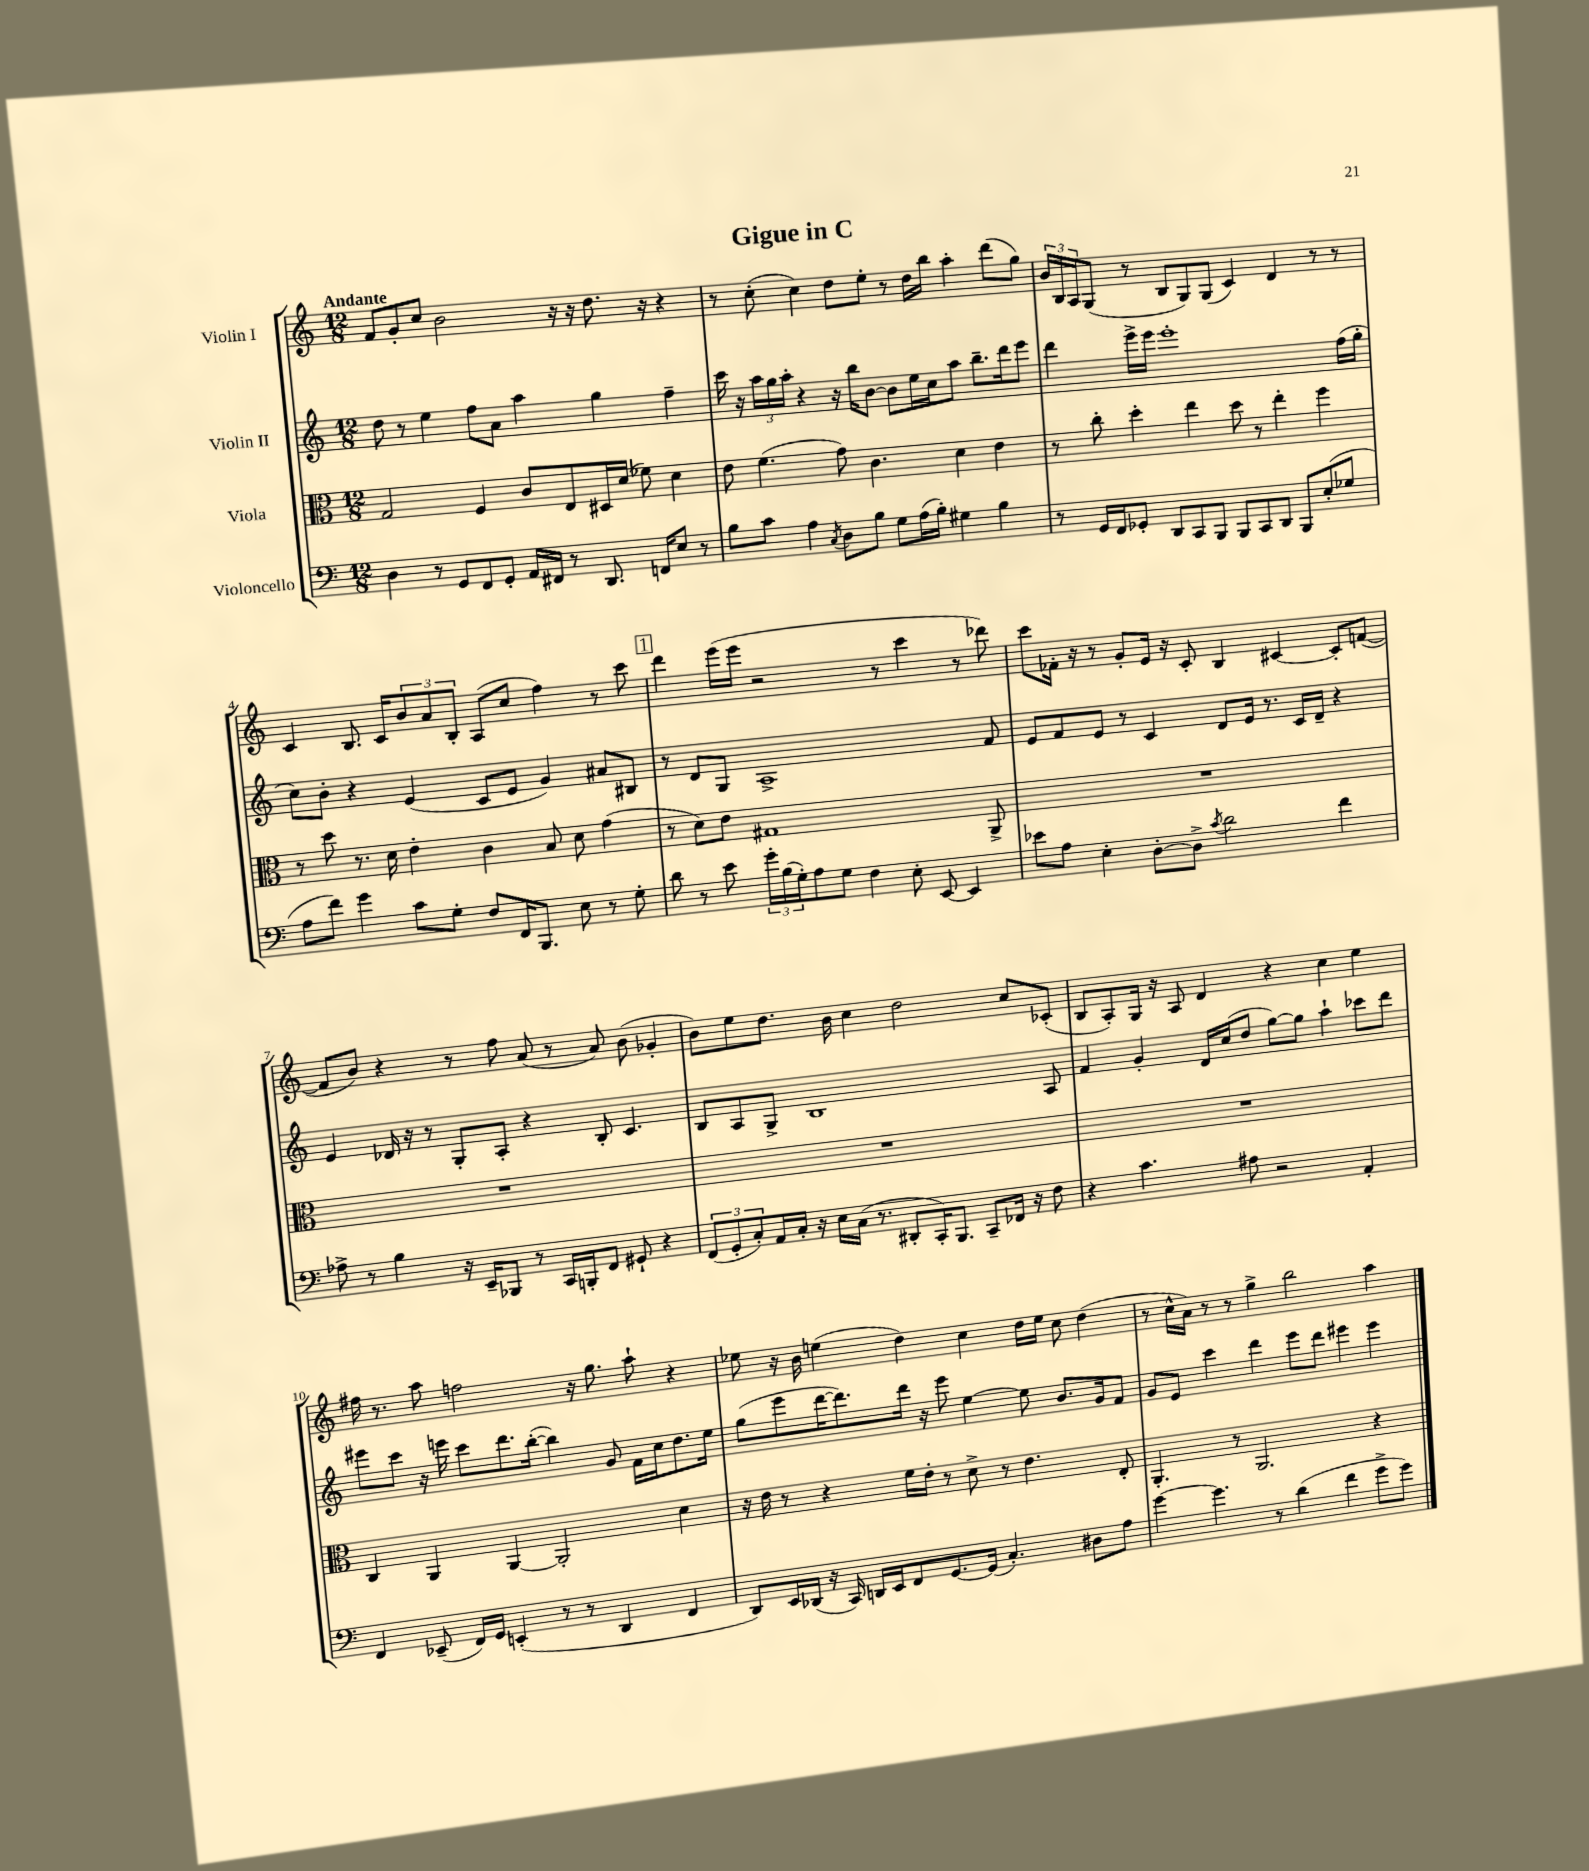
\header { title = "Gigue in C" }
<<
\new StaffGroup <<
\new Staff = "s0" \with { instrumentName = "Violin I" } {
    \clef treble \key c \major \numericTimeSignature \time 12/8 \tempo "Andante"
    f'8 g'8-. c''8 b'2 r16 r16 d''8. r16 r4 |
    r8 c''8-.( c''4) d''8 e''8-. r8 d''16 b''16 a''4-. d'''8( g''8) |
    \tuplet 3/2 { b'16 b16 a16 } g8( r8 b8 g8) g8( c'4) d'4 r8 r8 |
    c'4 b8. c'16 \tuplet 3/2 { b'8 a'8 b8-. } a8( c''8 f''4) r8 c'''8 |
    \mark \markup { \box "1" } d'''4 e'''16( e'''16 r2 r8 c'''4 r8 des'''8) |
    c'''8 fes'16-. r16 r8 g'8-. e'16 r16 c'8-. b4 cis'4~ cis'8-. f'8~( |
    f'8 b'8) r4 r8 f''8 a'8( r8 a'8) b'8( ges'4-. |
    b'8) e''8 d''8. b'16 c''4 d''2 c''8 ces'8-.( |
    b8 a8-.) g16 r16 a8 d'4 r4 c''4 e''4 |
    fis''16 r8. a''8 f''2 r16 g''8. a''8-! r4 |
    ees''8 r16 b'16 e''4( d''4) c''4 d''16 e''16 c''8 d''4( |
    r8 c''16-^ a'16) r8 r8 g''4-> b''2 a''4 \bar "|." |
}
\new Staff = "s1" \with { instrumentName = "Violin II" } {
    \clef treble \key c \major \numericTimeSignature \time 12/8
    d''8 r8 e''4 f''8 a'8 a''4 g''4 f''4-- |
    c'''16 r16 \tuplet 3/2 { a''16 g''16 a''16-. } r4 r16 b''16 b'8~ b'8 e''16 c''16 a''8 b''8.-- d'''16 e'''8 |
    d'''4 e'''16-> e'''16 e'''1-. f''16( g''16-. |
    c''8) b'8-. r4 e'4( c'8 e'8 g'4) ais'8 bis8 |
    \mark \markup { \box "1" } r8 d'8 g8 a1-> f'8 |
    e'8 f'8 e'8 r8 c'4 d'8 e'16 r8. c'16 d'16-- r4 |
    e'4 des'16 r16 r8 g8-. a8-. r4 b8-. c'4. |
    b8 a8 g8-> b1 a8 |
    f'4 g'4-. d'16 c''16( d''8 g''8~) g''8 a''4-! ces'''8 d'''8 |
    eis'''8 c'''8 r16 e'''16 c'''8 d'''8. b''16~-.( b''4) g'8 f'16 c''16 d''8. e''16 |
    g''8( e'''8 d'''16~ d'''8.) d'''16 r16 e'''8 e''4~ e''8 b'8. g'16 f'8 |
    g'8 e'8 c'''4 d'''4 e'''8 d'''8 eis'''4 eis'''4 \bar "|." |
}
\new Staff = "s2" \with { instrumentName = "Viola" } {
    \clef alto \key c \major \numericTimeSignature \time 12/8
    g2 f4 c'8 e8 dis16 d'16( fes'8) d'4 |
    e'8 f'4.( g'8) c'4. d'4 e'4 |
    r8 c''8-. d''4-. e''4 d''8 r8 e''4-. f''4 |
    r8 d''8 r8. d'16 e'4-. c'4 b8 d'8 g'4( |
    \mark \markup { \box "1" } r8 d'8) e'8 gis1 a,8-> |
    R1. |
    R1. |
    R1. |
    R1. |
    c4 a,4 a,4~ a,2-. d'4 |
    r16 e'16 r8 r4 f'16 e'16-. r8 d'8-> r8 e'4. e8-. |
    a,4.-. r8 a,2. r4 \bar "|." |
}
\new Staff = "s3" \with { instrumentName = "Violoncello" } {
    \clef bass \key c \major \numericTimeSignature \time 12/8
    d4 r8 g,8 f,8 g,8-. a,16 fis,16 r8 d,8. f,16 e8 r8 |
    b8 c'8 a4 \acciaccatura { c8 } d8 b8 g8 a16( b16-.) gis4 b4 |
    r8 g,16 f,16 ges,8-. d,8 c,8 b,,8 b,,8 c,8 d,8 b,,8 e8-.( ges8 |
    a8 f'8) g'4 c'8 g8-. f8 f,16 b,,8. e8 r8 g8-. |
    \mark \markup { \box "1" } d'8 r8 e'8 \tuplet 3/2 { g'16-. b16( g16-.) } a8 g8 f4 e8-. e,8~ e,4 |
    ees'8 a8 e4-. d8~-. d8-> \acciaccatura { c'8 } d'2 f'4 |
    aes8-> r8 b4 r16 e,16-- bes,,8 r8 c,16 b,,16-. f,8 gis,8-! r4 |
    \tuplet 3/2 { f,8( g,8-. c8-.) } a,16 c16-. r16 e16 c16( r8. dis,8-. c,16-.) b,,8. c,8-- fes,16 r16 f8 |
    r4 c'4. ais8 r2 a,4-. |
    f,4 ees,8--( f,16) g,16 e,4-.( r8 r8 d,4 f,4 |
    d,8) e,16 des,16( r16 c,16) d,16 e,16 f,8 g,8.~ g,16( c4.-.) dis8 a8 |
    g'4~ g'4. r8 d'4( f'4 g'8-> g'8) \bar "|." |
}
>>
>>
